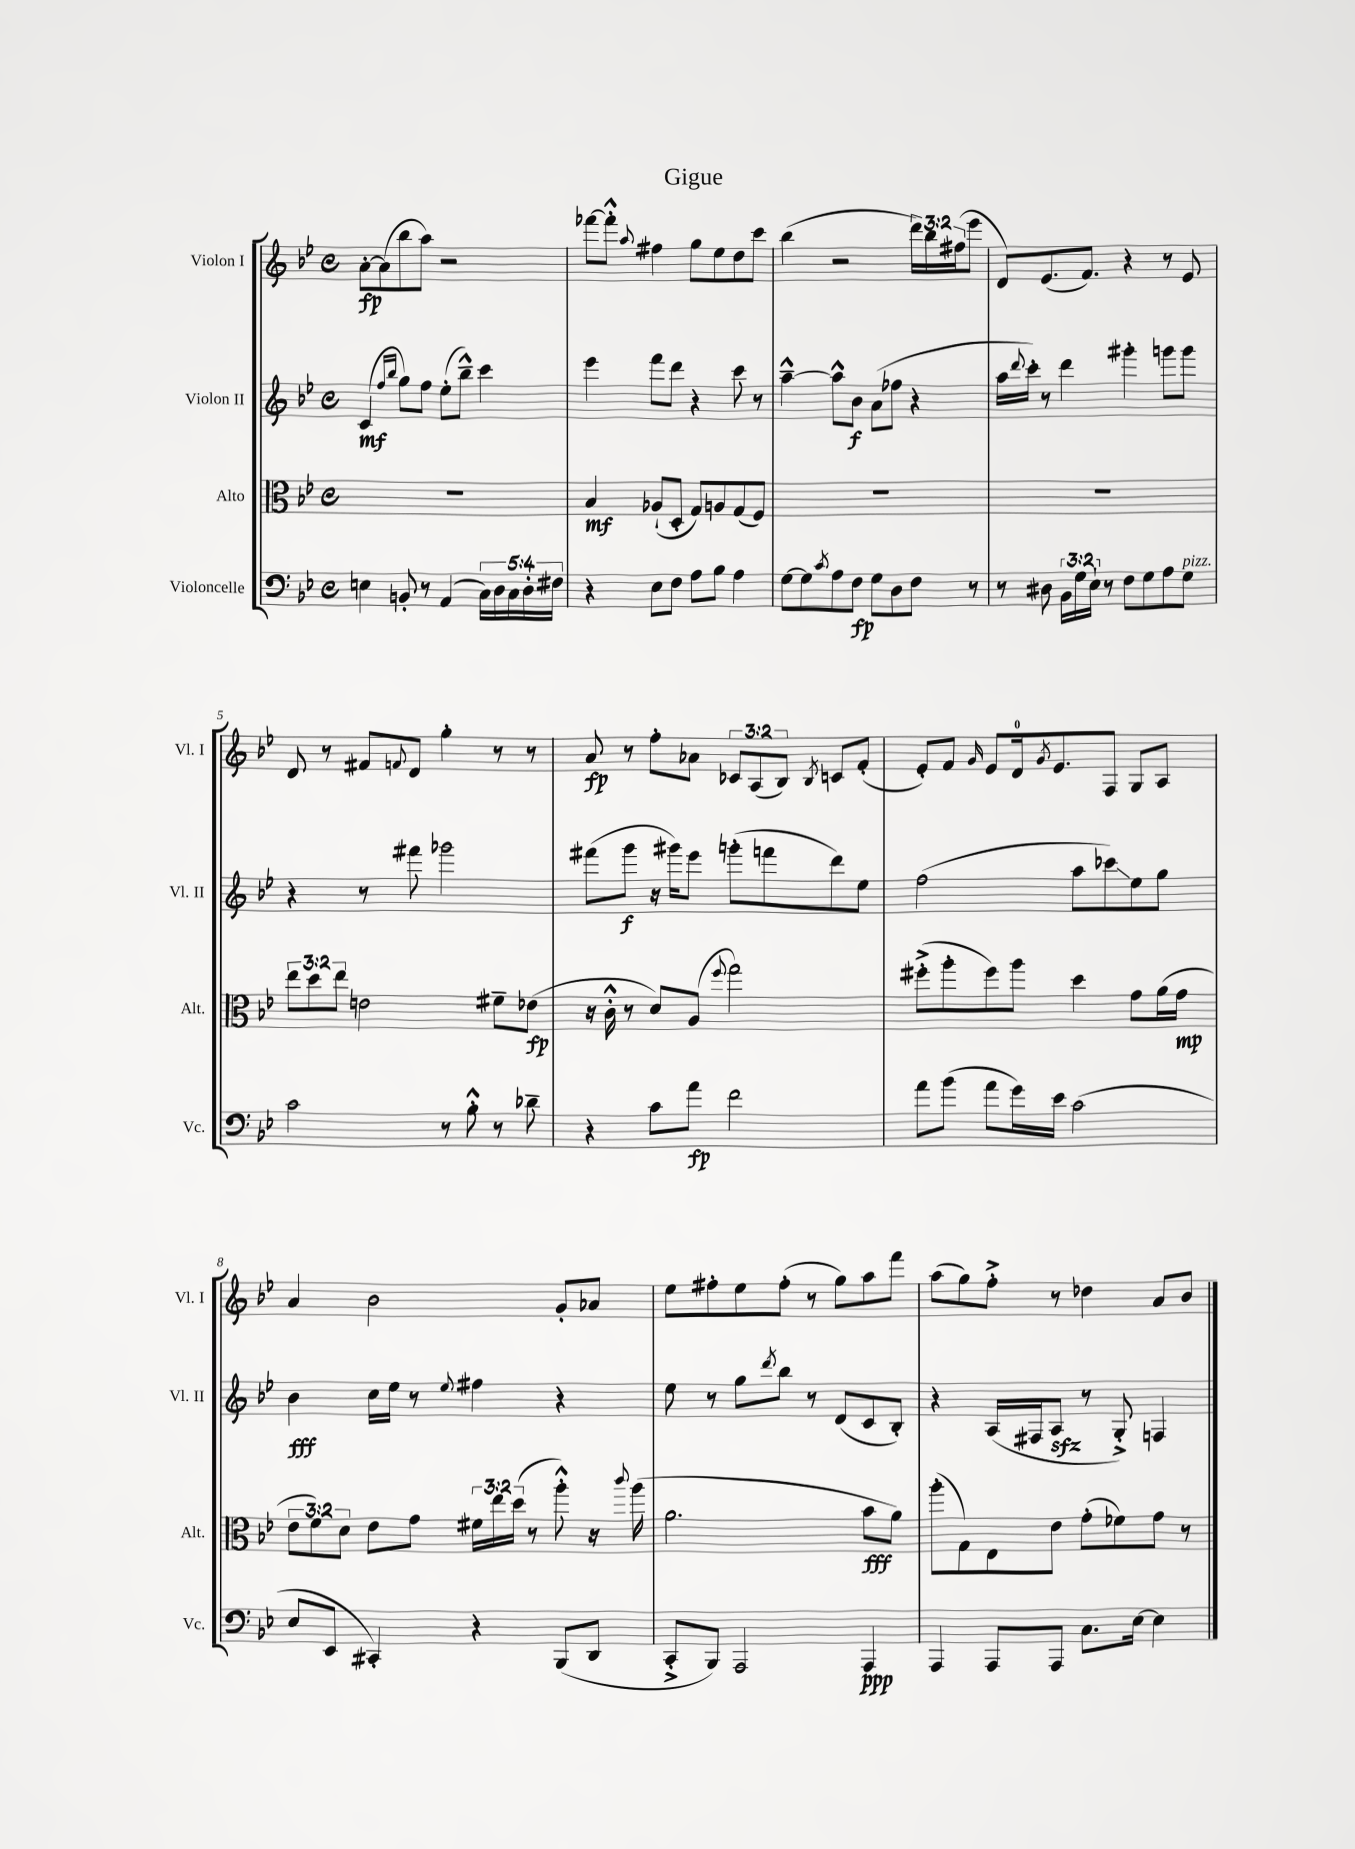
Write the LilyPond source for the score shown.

\header { title = "Gigue" }
<<
\new StaffGroup <<
\new Staff = "s0" \with { instrumentName = "Violon I" shortInstrumentName = "Vl. I" } {
    \clef treble \key bes \major \defaultTimeSignature \time 4/4 \override Staff.TupletNumber.text = #tuplet-number::calc-fraction-text
    a'8~-.\fp a'8( bes''8 a''8) r2 |
    fes'''8~ fes'''8-.-^ \appoggiatura { a''8 } fis''4 g''8 ees''8 d''8 c'''8 |
    bes''4( r2 \tuplet 3/2 { d'''16) bes''16 fis''16( } ees'''8 |
    d'8) ees'8.( f'8.) r4 r8 ees'8 |
    d'8 r8 fis'8 \appoggiatura { f'8 } d'8 g''4-. r8 r8 |
    a'8\fp r8 f''8-. aes'8 \tuplet 3/2 { ces'8 a8( bes8) } \acciaccatura { bes8 } c'8 f'8-.( |
    ees'8-.) f'8 \grace { g'16 } ees'8 d'16-0 \acciaccatura { g'8 } ees'8. f8 g8 a8 |
    a'4 bes'2 g'8-. aes'8 |
    ees''8 fis''8-. ees''8 fis''8-.( r8 g''8) a''8 f'''8 |
    a''8( g''8) f''8-.-> r8 des''4 a'8 bes'8 \bar "|." |
}
\new Staff = "s1" \with { instrumentName = "Violon II" shortInstrumentName = "Vl. II" } {
    \clef treble \key bes \major \defaultTimeSignature \time 4/4
    c'4\mf( \grace { f''16 bes''16 } g''8) f''8 ees''8-.( bes''8---^) c'''4 |
    ees'''4 f'''8 d'''8 r4 c'''8 r8 |
    a''4~---^ a''8-^ bes'8\f a'8( fes''8 r4 |
    a''16 \appoggiatura { d'''8 } c'''16-.) r8 d'''4 gis'''4-. g'''8 g'''8 |
    r4 r8 fis'''8 ges'''2 |
    fis'''8( g'''8\f r16 gis'''16) ees'''8 g'''8-.( f'''8 d'''8) ees''8 |
    f''2( a''8 ces'''8\glissando) ees''8 g''8 |
    bes'4\fff c''16 ees''16 r8 \appoggiatura { ees''8 } fis''4 r4 |
    ees''8 r8 g''8 \acciaccatura { d'''8 } bes''8 r8 d'8( c'8 bes8-.) |
    r4 a16( fis16 a8\sfz r8 g8-.->) f4 \bar "|." |
}
\new Staff = "s2" \with { instrumentName = "Alto" shortInstrumentName = "Alt." } {
    \clef alto \key bes \major \defaultTimeSignature \time 4/4 \override Staff.TupletNumber.text = #tuplet-number::calc-fraction-text
    R1 |
    bes4\mf aes8-!( d8-. g8) a8 g8( f8) |
    R1 |
    R1 |
    \tuplet 3/2 { ees''8 d''8 ees''8 } e'2 fis'8-- ees'8\fp( |
    r16 c'16-.-^ r8 d'8) a8( \appoggiatura { f''8 } g''2) |
    fis''8-.->( a''8-. fis''8) a''8 d''4 g'8 a'16( g'16\mp |
    \tuplet 3/2 { ees'8 f'8) d'8 } ees'8 g'8 \tuplet 3/2 { fis'16 ees''16 d''16( } r8 a''8-.-^) r16 \appoggiatura { c'''8 } a''16( |
    a'2. bes'8\fff a'8) |
    a''8-.( g8) ees8 ees'8 g'8-.( fes'8) g'8 r8 \bar "|." |
}
\new Staff = "s3" \with { instrumentName = "Violoncelle" shortInstrumentName = "Vc." } {
    \clef bass \key bes \major \defaultTimeSignature \time 4/4 \override Staff.TupletNumber.text = #tuplet-number::calc-fraction-text
    e4 b,8-. r8 a,4( \tuplet 5/4 { c16) d16 c16 d16-. fis16 } |
    r4 ees8 f8 a8 bes8 a4 |
    g8~ g8 \acciaccatura { c'8 } a8 f8\fp g8 d8 f8 r8 |
    r8 dis8 \tuplet 3/2 { bes,16 g16 ees16-! } r8 f8 g8 a8 g8^\markup { \italic "pizz." } |
    c'2 r8 bes8-.-^ r8 des'8-- |
    r4 c'8 a'8\fp f'2 |
    a'8 bes'8( a'8 g'16) ees'16 c'2( |
    ees8 ees,8 cis,4-.) r4 bes,,8( d,8 |
    c,8-.-> bes,,8) a,,2 a,,4\ppp |
    a,,4 a,,8 a,,8 c8. ees16~ ees4 \bar "|." |
}
>>
>>
